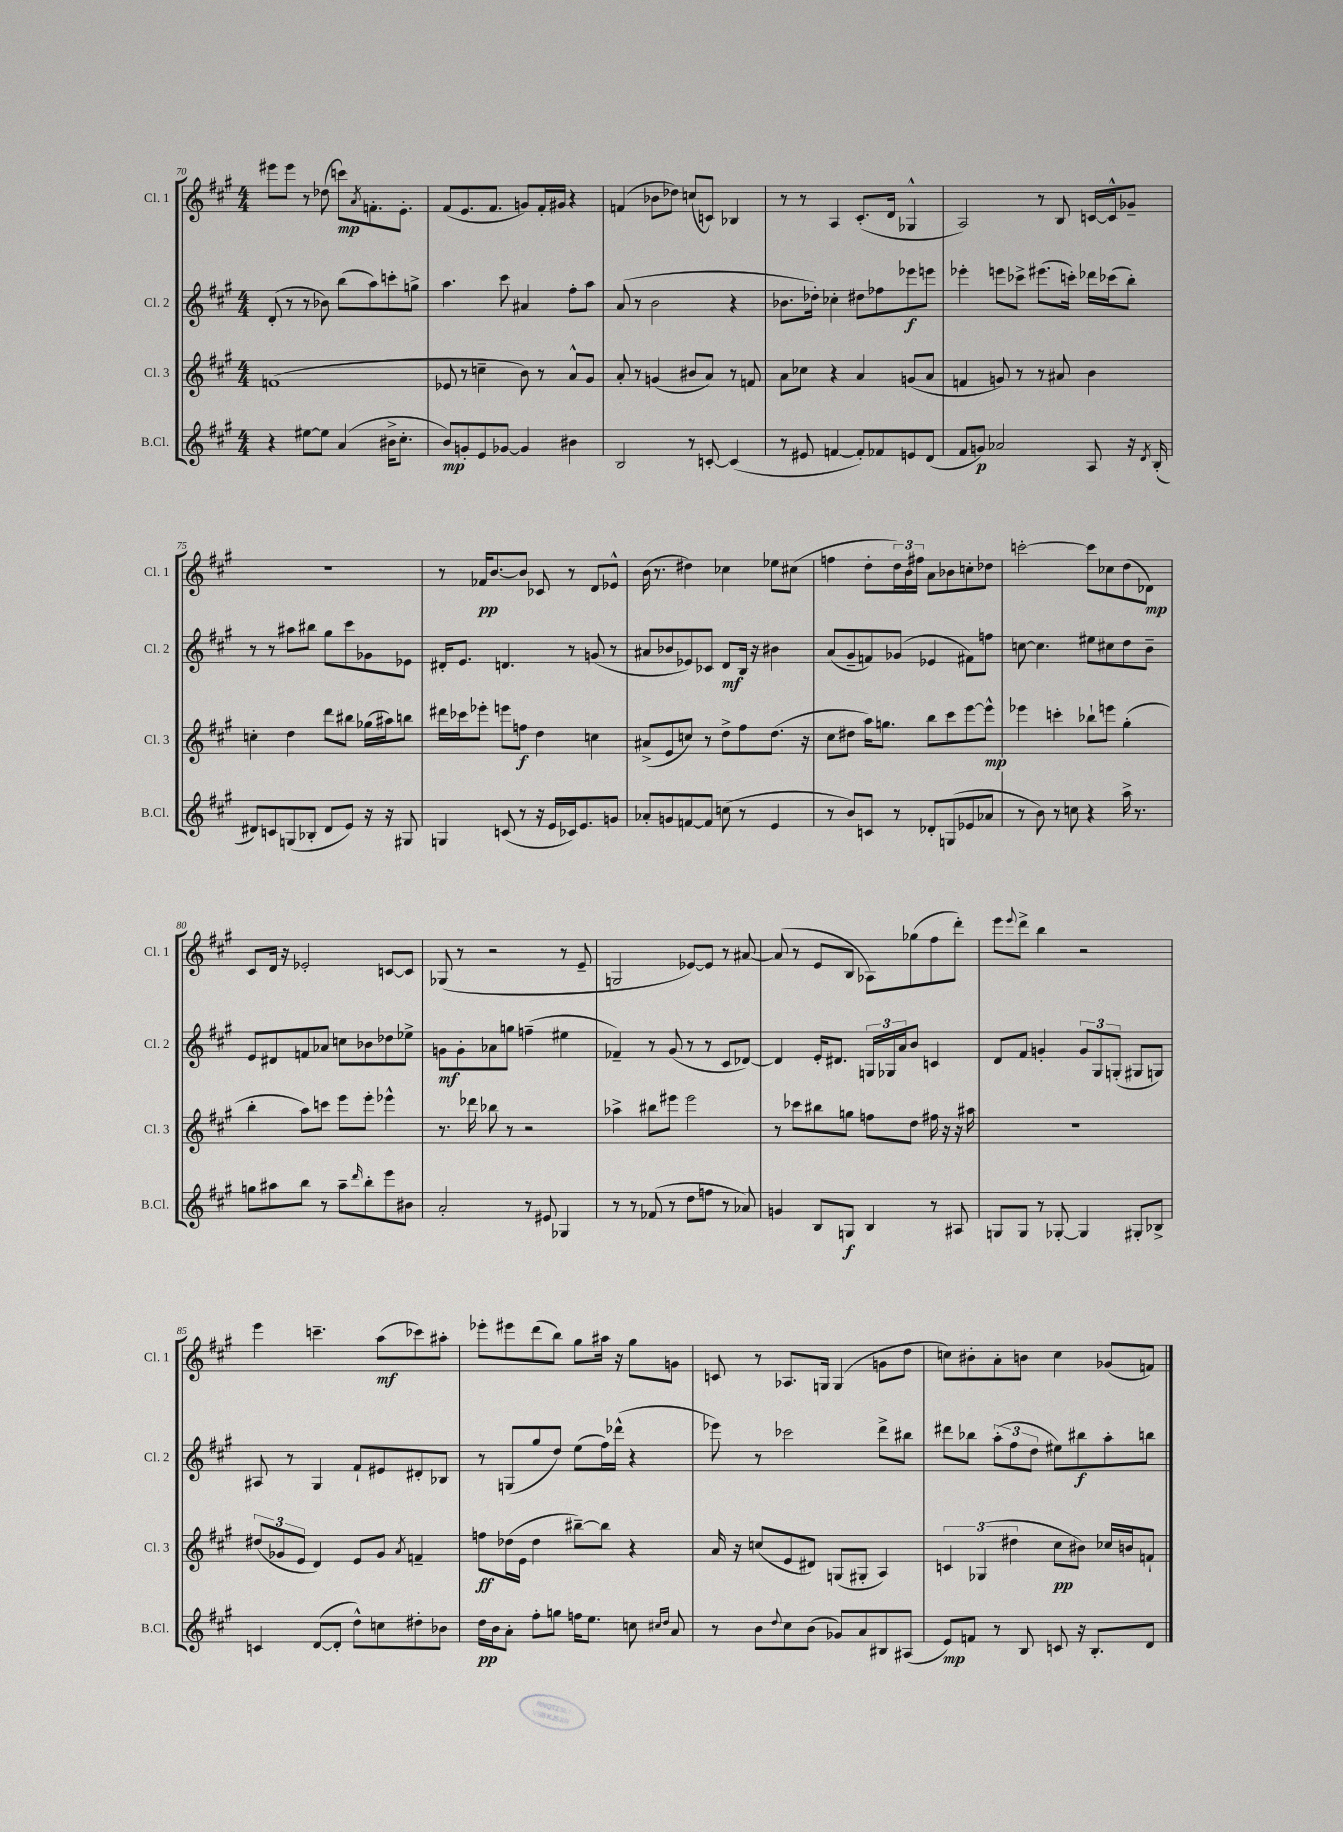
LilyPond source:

<<
\new StaffGroup <<
\new Staff = "s0" \with { instrumentName = "Cl. 1" shortInstrumentName = "Cl. 1" } {
    \clef treble \key a \major \numericTimeSignature \time 4/4
    eis'''8 eis'''8 r8 des''8( c'''8\mp) \acciaccatura { a'8 } f'8.-. e'8.-. |
    fis'8( e'8. fis'8. g'8) fis'16-. gis'16 r4 |
    f'4( bes'8 des''8) c''8( c'8) bes4 |
    r8 r8 a4 cis'8.-.( d'16 ges4-^ |
    a2) r8 b8 c'16~ c'16-^ ges'8-- |
    R1 |
    r8 fes'16\pp b'8.~ b'8 ces'8 r8 d'8 ees'8-^ |
    b'16( r8. dis''4) ces''4 ees''8 cis''8( |
    f''4 d''8-. \tuplet 3/2 { d''16) b'16 fis''16 } a'8 bes'8 c''8-. des''8 |
    c'''2~-. c'''8 ces''8 d''8( des'8\mp) |
    cis'8 d'16 r16 ees'2-. c'8~ c'8 |
    ges8( r8 r2 r8 e'8-- |
    g2 ees'8~) ees'8 r8 ais'8~ |
    ais'8( r8 e'8 b8 aes8) ges''8( fis''8 d'''8-.) |
    e'''8 \appoggiatura { e'''8 } d'''8-> b''4 r2 |
    e'''4 c'''4.-- a''8\mf( ces'''8) ais''8-. |
    ees'''8-. eis'''8 d'''8( b''8) gis''8 ais''16 r16 gis''8 g'8 |
    c'8 r8 aes8. g16 g4( g'8 d''8 |
    c''8) bis'8-. a'8-. b'8 c''4 ges'8( f'8) \bar "|." |
}
\new Staff = "s1" \with { instrumentName = "Cl. 2" shortInstrumentName = "Cl. 2" } {
    \clef treble \key a \major \numericTimeSignature \time 4/4
    d'8-.( r8 r8 bes'8) b''8( a''8) c'''8-. g''8-> |
    a''4. cis'''8 ais'4 fis''8-. a''8 |
    a'8( r8 b'2 r4 |
    bes'8. des''16-.) ces''4-. dis''8 fes''8 ees'''8\f e'''8 |
    ees'''4-. e'''8 ces'''8-> eis'''8.( c'''16-.) des'''16 ces'''16( b''8-.) |
    r8 r8 ais''8 bis''8 gis''8 cis'''8 ges'8 ees'8 |
    dis'16-. e'8. d'4. r8 g'8( r8 |
    ais'8 bes'8 ees'8) ces'8 d'8\mf b16 r16 bis'4 |
    a'8( gis'8-- f'8) ges'8( ees'4 fis'8) f''8 |
    c''8~ c''4. eis''8 cis''8 d''8 b'8-- |
    e'8 dis'8 f'8 aes'8 c''8 bes'8 des''8 ees''8-> |
    g'8\mf g'8-. aes'8 g''8 f''4--( eis''4 |
    fes'4--) r8 gis'8( r8 r8 cis'8 des'8~) |
    des'4 e'16-. dis'8. \tuplet 3/2 { g16 ges16 a'16 } b'8 c'4 |
    d'8 fis'8 g'4-. \tuplet 3/2 { g'8 gis8 g8-.( } gis8 g8) |
    ais8 r8 gis4 fis'8-! eis'8 dis'8-. bes8 |
    r8 g8( gis''8 d''8) e''8( fis''16) des'''16-^( r4 |
    ees'''8) r8 ces'''2 d'''8-> bis''8 |
    dis'''8 bes''8 \tuplet 3/2 { a''8-.( fis''8 d''8 } eis''8) bis''8\f a''8-. b''8 \bar "|." |
}
\new Staff = "s2" \with { instrumentName = "Cl. 3" shortInstrumentName = "Cl. 3" } {
    \clef treble \key a \major \numericTimeSignature \time 4/4
    f'1( |
    ees'8 r8 c''4-- b'8) r8 a'8-^ gis'8 |
    a'8-. r8 g'4( bis'8 a'8) r8 f'8 |
    a'8 ces''8 r4 a'4 g'8( a'8 |
    f'4 g'8) r8 r8 ais'8 b'4 |
    c''4-. d''4 d'''8 bis''8 ges''16( ais''16) b''8 |
    dis'''16 ces'''16 ees'''8-. e'''8 f''8\f d''4 c''4 |
    ais'8->( e'8 c''8) r8 d''8-> fis''8 d''8.( r16 |
    cis''8 dis''8 a''16) g''8. b''8 cis'''8 e'''8~ e'''8-^\mp |
    ees'''4 c'''4-. bes''8-! e'''8 gis''4-.( |
    b''4-. a''8) c'''8 e'''8 e'''8-. ees'''4-^ |
    r8. des'''16 bes''8 r8 r2 |
    aes''4-> bis''8 eis'''8 eis'''2 |
    r8 ces'''8 bis''8 g''8 f''8 d''8 fis''16 r16 r16 ais''16 |
    R1 |
    \tuplet 3/2 { dis''8( ges'8 e'8 } d'4) e'8 ges'8 \acciaccatura { a'8 } f'4-- |
    f''8\ff des''16( e'16 des''4 bis''8~--) bis''8 r4 |
    a'16 r16 c''8( e'8 dis'8) g8( gis8-. a4) |
    \tuplet 3/2 { c'4 ges4( dis''4 } cis''8\pp bis'8) ces''16 b'16 f'8-! \bar "|." |
}
\new Staff = "s3" \with { instrumentName = "B.Cl." shortInstrumentName = "B.Cl." } {
    \clef treble \key a \major \numericTimeSignature \time 4/4
    r4 eis''8~ eis''8 a'4( bis'16-> cis''8.-. |
    b'8\mp) g'8-. e'8 ges'8~ ges'4 bis'4 |
    b2 r8 c'8~-. c'4( |
    r8 eis'8 f'4~ f'8-.) fes'8 e'8 d'8( |
    fis'8 g'8\p) aes'2 a8 r16 \acciaccatura { d'8 } b16-.( |
    dis'8) c'8 g8( bes8-. dis'8 e'8) r16 r16 gis8 |
    g4 c'8( r8 r16 e'16 ces'16) e'8. g'8 |
    aes'8-. g'8 f'8~ f'8 c''8( r8 e'4 |
    r8 b'8) c'8 r8 des'8-. g8( ees'8 aes'8 |
    r8 b'8) r8 c''8 r4 a''16-> r8. |
    g''8 ais''8 b''8 r8 ais''8-- \grace { d'''16 } b''8-. e'''8 bis'8 |
    a'2-. r8 eis'8 ges4 |
    r8 r8 fes'8( r8 d''8 f''8 r8 aes'8) |
    g'4 b8 g8\f b4 r8 ais8 |
    g8 g8 r8 ges8~-. ges4 gis8-. bes8-> |
    c'4 d'8~( d'8-. d''8-^) c''8 dis''8-. bes'8 |
    d''16\pp b'16 a'8-. fis''8-. g''8 f''16 e''8. c''8 \grace { cis''16 d''16 } a'8 |
    r8 b'8 \appoggiatura { d''8 } cis''8 b'8( ges'8) a'8 bis8 ais8( |
    e'8\mp) f'8 r8 b8 c'8 r16 b8.-. d'8 \bar "|." |
}
>>
>>
\layout { \context { \Score currentBarNumber = #70 } }
